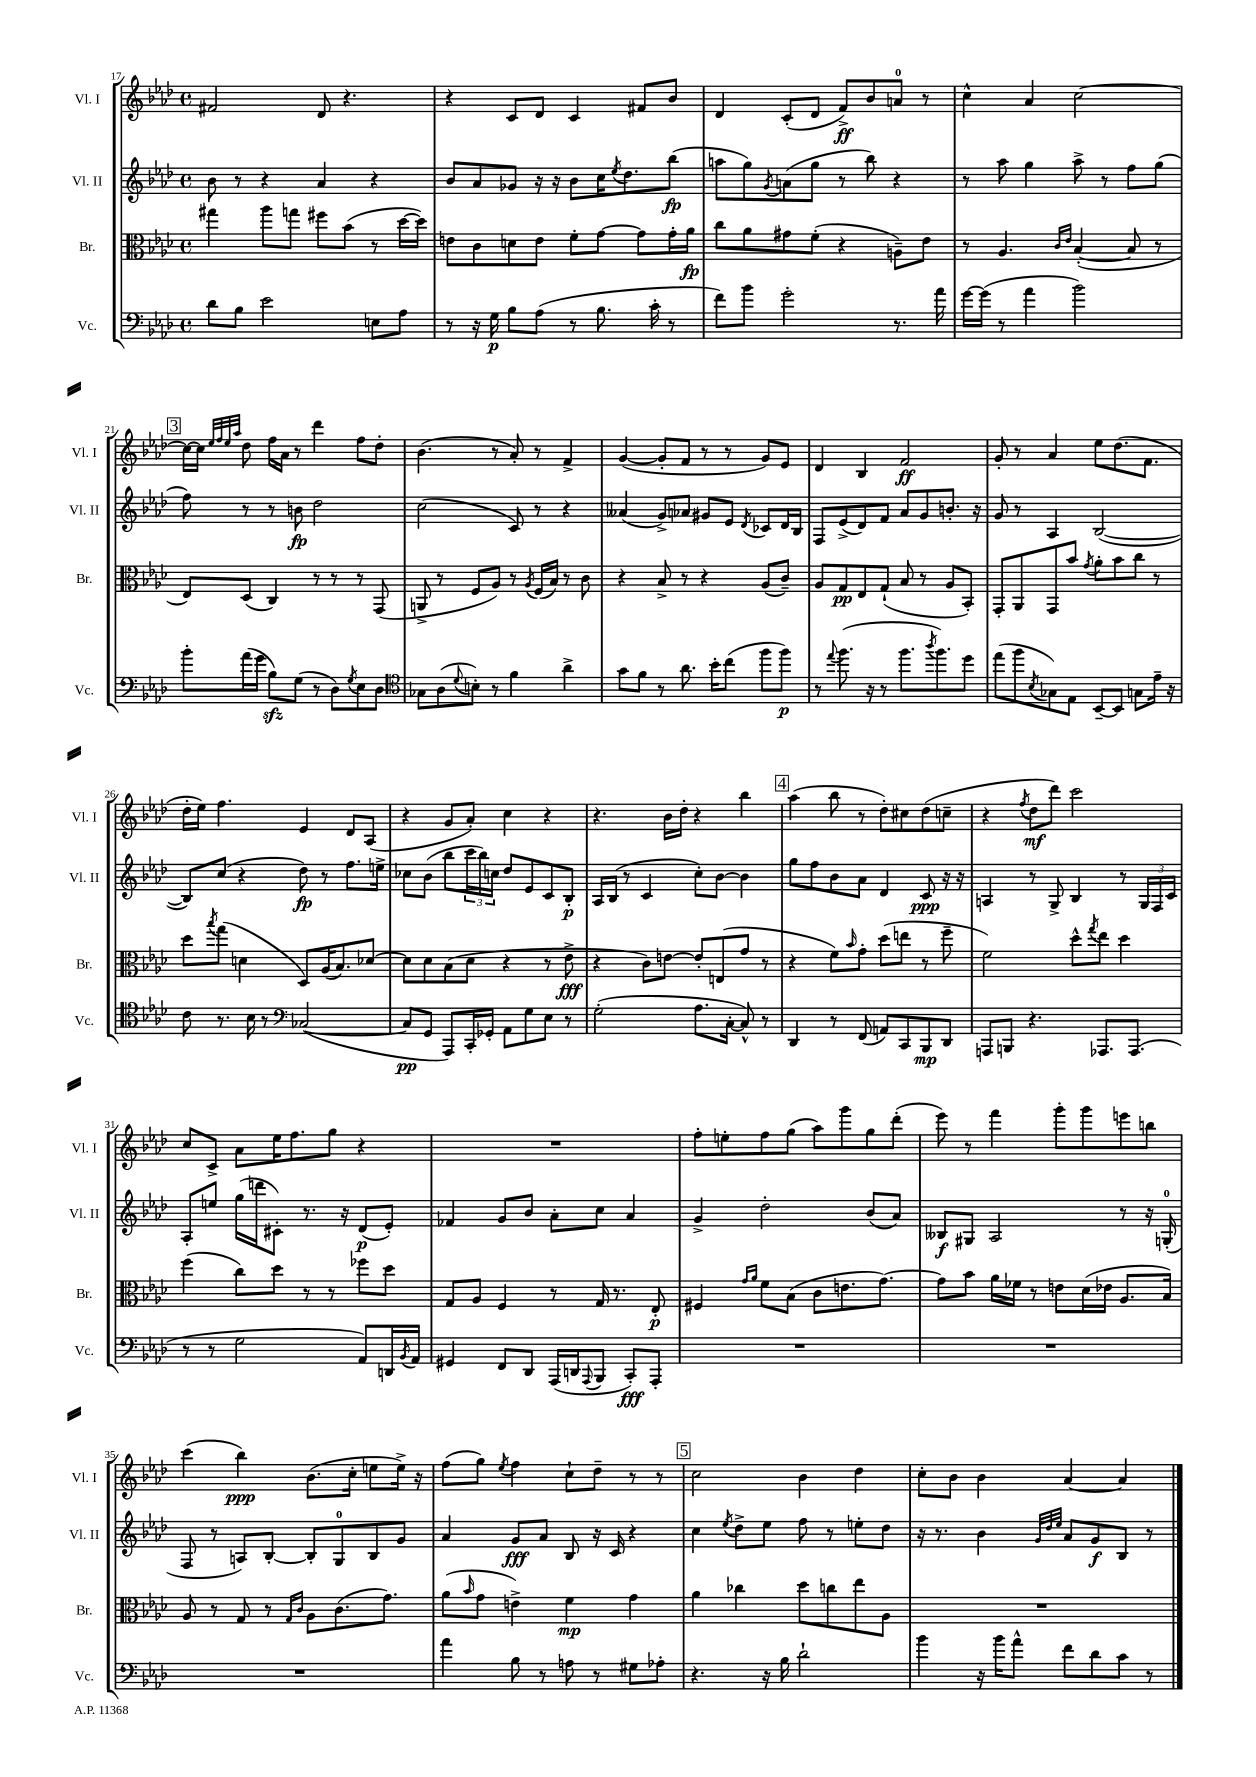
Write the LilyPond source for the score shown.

<<
\new StaffGroup <<
\new Staff = "s0" \with { instrumentName = "Vl. I" shortInstrumentName = "Vl. I" } {
    \clef treble \key aes \major \defaultTimeSignature \time 4/4
    fis'2 des'8 r4. |
    r4 c'8 des'8 c'4 fis'8 bes'8 |
    des'4 c'8-.( des'8 f'8->\ff) bes'8 a'8-0 r8 |
    c''4-^ aes'4 c''2~ |
    \mark \markup { \box "3" } c''16~ c''16 \grace { ees''32 f''32 ees''32 aes''32 } des''8 f''16 aes'16 r8 des'''4 f''8 des''8-. |
    bes'4.( r8 aes'8-.) r8 f'4-> |
    g'4~( g'8-. f'8 r8 r8 g'8) ees'8 |
    des'4 bes4 f'2\ff |
    g'8-. r8 aes'4 ees''8 des''8.( f'8. |
    des''16-. ees''16) f''4. ees'4 des'8 aes8( |
    r4 g'8 aes'8-.) c''4 r4 |
    r4. bes'16 des''16-. r4 bes''4 |
    \mark \markup { \box "4" } aes''4( bes''8 r8 des''8-.) cis''8 des''8( c''8-- |
    r4 \acciaccatura { f''8 } des''8\mf des'''8) c'''2 |
    c''8 c'8-> aes'8 ees''16 f''8. g''8 r4 |
    R1 |
    f''8-. e''8-. f''8 g''8( aes''8) g'''8 g''8 des'''8-.( |
    ees'''8) r8 f'''4 g'''8-. g'''8 e'''8 b''8 |
    c'''4( bes''4\ppp) bes'8.( c''16-. e''8 e''16->) r16 |
    f''8( g''8) \acciaccatura { ees''8 } f''4 c''8-! des''8-- r8 r8 |
    \mark \markup { \box "5" } c''2 bes'4 des''4 |
    c''8-. bes'8 bes'4 aes'4~ aes'4 \bar "|." |
}
\new Staff = "s1" \with { instrumentName = "Vl. II" shortInstrumentName = "Vl. II" } {
    \clef treble \key aes \major \defaultTimeSignature \time 4/4
    bes'8 r8 r4 aes'4 r4 |
    bes'8 aes'8 ges'8 r16 r16 bes'8 c''16 \acciaccatura { ees''8 } des''8. bes''8\fp( |
    a''8 g''8) \acciaccatura { g'8 } a'8( g''8 r8 bes''8) r4 |
    r8 aes''8 g''4 aes''8-> r8 f''8 g''8( |
    \mark \markup { \box "3" } f''8) r8 r8 b'8\fp des''2 |
    c''2( c'8) r8 r4 |
    aeses'4( g'8->) aes'8 gis'8 ees'8 \acciaccatura { des'8 } ces'8 des'16 bes16 |
    f8 ees'8->( des'8) f'8 aes'8 g'8 b'8.-. r16 |
    g'8 r8 aes4 bes2~( |
    bes8) c''8( r4 des''8\fp) r8 f''8. e''16-> |
    ces''8 bes'8( bes''8 \tuplet 3/2 { c'''16 bes''16) c''16 } des''8 ees'8 c'8 bes8-.\p |
    aes16 bes16( r8 c'4 c''8-.) bes'8~ bes'4 |
    \mark \markup { \box "4" } g''8 f''8 bes'8 aes'8 des'4 c'8\ppp r16 r16 |
    a4 r8 g8-> bes4 r8 \tuplet 3/2 { g16 f16 c'16 } |
    aes8-. e''8 g''16( d'''16 cis'8-.) r8. r16 des'8\p( ees'8-.) |
    fes'4 g'8 bes'8 aes'8-. c''8 aes'4 |
    g'4-> des''2-. bes'8( aes'8) |
    beses8\f gis8 aes2 r8 r16 g16-0-.( |
    f8 r8 a8) bes8~-. bes8-. g8-0 bes8 g'8 |
    aes'4 g'8\fff aes'8 bes8 r16 c'16 r4 |
    \mark \markup { \box "5" } c''4 \acciaccatura { ees''8 } des''8-> ees''8 f''8 r8 e''8-. des''8 |
    r16 r8. bes'4 \grace { g'32 des''32 ees''32 } aes'8 g'8\f bes8 r8 \bar "|." |
}
\new Staff = "s2" \with { instrumentName = "Br." shortInstrumentName = "Br." } {
    \clef alto \key aes \major \defaultTimeSignature \time 4/4
    gis''4 aes''8 g''8 fis''8 bes'8( r8 des''16~ des''16) |
    e'8 c'8 d'8 e'8 f'8-. g'8~ g'8 g'16-. aes'16\fp |
    c''8 aes'8 gis'8 f'8-.( r4 a8--) ees'8 |
    r8 aes4. \grace { c'16 ees'16 } bes4~-.( bes8 r8 |
    \mark \markup { \box "3" } ees8) des8( c4) r8 r8 r8 g,8( |
    a,8-> r8 f8 aes8) r8 \acciaccatura { aes8 } f16( bes16) r8 c'8 |
    r4 bes8-> r8 r4 aes8( c'8--) |
    aes8 g8\pp ees8 g8-!( bes8 r8 aes8 bes,8-.) |
    g,8-. aes,8 g,8 bes'8 \acciaccatura { g'8 } aes'8-. bes'8 c''8 r8 |
    des''8 \acciaccatura { bes''8 } g''8( d'4 des8) aes16( bes8.) des'8~ |
    des'8 des'8 bes8( des'8 r4 r8 ees'8->\fff |
    r4 c'8) e'8~ e'8-. e8( g'8 r8 |
    \mark \markup { \box "4" } r4 f'8) \grace { bes'16 } g'8-. des''8( e''8 r8 f''8-- |
    f'2) des''8-^ \acciaccatura { g''8 } ees''8 des''4 |
    f''4( c''8) des''8 r8 r8 fes''8 des''8 |
    g8 aes8 f4 r8 g16 r8. ees8-.\p |
    fis4 \grace { g'16 aes'16 } f'8 bes8( c'8 e'8. g'8.~) |
    g'8 bes'8 aes'16 fes'16 r8 e'8 des'16( ees'16 aes8. bes16) |
    aes8 r8 g8 r8 \grace { g16 c'16 } aes8 c'8.( g'8.) |
    aes'8( \grace { bes'16 } g'8 e'4->) f'4\mp g'4 |
    \mark \markup { \box "5" } aes'4 ces''4 des''8 c''8 ees''8 aes8 |
    R1 \bar "|." |
}
\new Staff = "s3" \with { instrumentName = "Vc." shortInstrumentName = "Vc." } {
    \clef bass \key aes \major \defaultTimeSignature \time 4/4
    des'8 bes8 ees'2 e8 aes8 |
    r8 r16 g16\p bes8 aes8( r8 bes8. c'16-. r8 |
    f'8) bes'8 g'2-. r8. aes'16 |
    g'16~ g'16( r8 aes'4 bes'2) |
    \mark \markup { \box "3" } bes'8-. aes'16( g'16 bes8\sfz) g8( r8 des8) \acciaccatura { g8 } ees8 des8 |
    \clef tenor ges8 aes8( \appoggiatura { des'8 } b8-.) r8 f'4 aes'4-> |
    g'8 f'8 r8 aes'8. bes'16-. c''8( f''8 f''8\p) |
    r8 \appoggiatura { ees''8 } f''8.( r16 r8 f''8. \acciaccatura { aes''8 } f''8.) des''8 |
    ees''8( f''8 \acciaccatura { bes8 } ges8) ees8 bes,8~-- bes,8 g8 ees'16-- r16 |
    c'8 r8. bes16 r8 \clef bass ces2~( |
    ces8\pp g,8 aes,,8) c,16-. ges,16-. aes,8 g8 ees8 r8 |
    g2-.( aes8. c16~-. c8-^) r8 |
    \mark \markup { \box "4" } des,4 r8 f,8( a,8) c,8 bes,,8\mp des,8 |
    a,,8 b,,8 r4. aes,,8. aes,,8.( |
    r8 r8 g2 aes,8) d,16 \acciaccatura { bes,8 } aes,16 |
    gis,4 f,8 des,8 aes,,16( d,16 \appoggiatura { aes,,8 } bes,,8 c,8-.\fff) aes,,8-. |
    R1 |
    R1 |
    R1 |
    aes'4 bes8 r8 a8 r8 gis8 aes8-. |
    \mark \markup { \box "5" } r4. r16 bes16 des'2-! |
    bes'4 r16 bes'16 aes'8-^ f'8 des'8 c'8 r8 \bar "|." |
}
>>
>>
\layout { \context { \Score currentBarNumber = #17 } }
